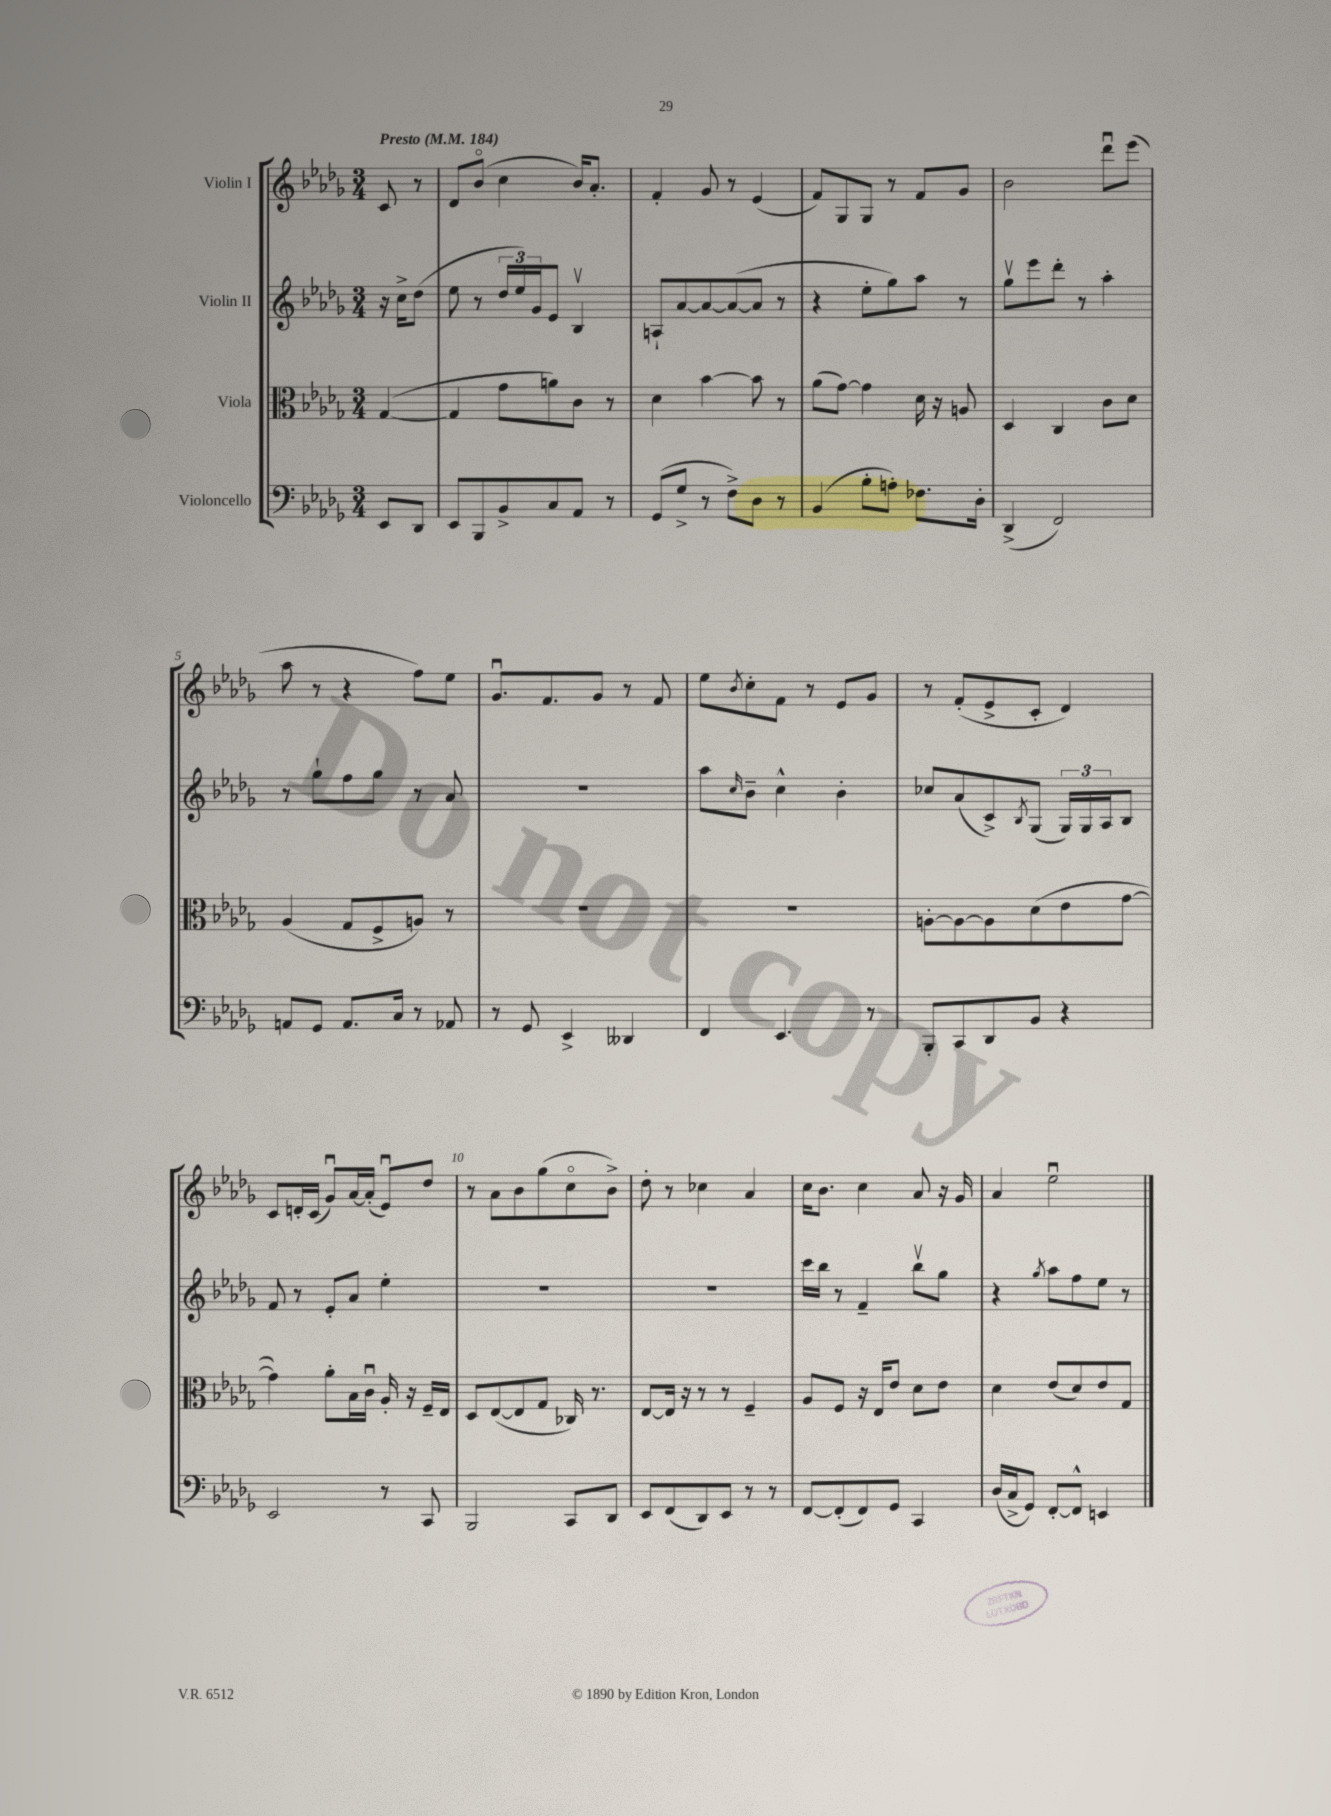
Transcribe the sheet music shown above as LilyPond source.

<<
\new StaffGroup <<
\new Staff = "s0" \with { instrumentName = "Violin I" } {
    \clef treble \key des \major \numericTimeSignature \time 3/4 \partial 4 \tempo "Presto" 4 = 184
    c'8 r8 |
    des'8 bes'8\flageolet( c''4 bes'16) aes'8.-. |
    f'4-. ges'8 r8 ees'4( |
    f'8) ges8 ges8 r8 f'8 ges'8 |
    bes'2 des'''8\downbow ees'''8( |
    aes''8 r8 r4 f''8) ees''8 |
    ges'8.\downbow f'8. ges'8 r8 f'8 |
    ees''8 \acciaccatura { bes'8 } c''8-. f'8 r8 ees'8 ges'8 |
    r8 f'8-.( ees'8-> c'8-. des'4) |
    c'8 d'16-. c'16( ges'8\downbow) aes'16~ aes'16-.( ees'8\downbow) des''8 |
    r8 aes'8 bes'8 ges''8( c''8\flageolet bes'8->) |
    des''8-. r8 ces''4 aes'4 |
    c''16 bes'8. c''4 aes'8 r16 ges'16 |
    aes'4 ees''2\downbow \bar "|." |
}
\new Staff = "s1" \with { instrumentName = "Violin II" } {
    \clef treble \key des \major \numericTimeSignature \time 3/4 \partial 4
    r16 c''16-> des''8( |
    ees''8 r8 \tuplet 3/2 { des''16 ees''16) ges'16 } ees'8 bes4\upbow |
    a8-! aes'8~ aes'8~ aes'8~( aes'8 r8 |
    r4 ees''8-. ges''8) aes''8 r8 |
    ges''8\upbow ees'''8 des'''8-. r8 aes''4-. |
    r8 ges''8-! f''8 ges''8 r8 aes'8 |
    R2. |
    aes''8 \grace { c''16 } bes'8-- c''4-^ bes'4-. |
    ces''8 aes'8( c'8->) \acciaccatura { bes8 } ges8( \tuplet 3/2 { ges16) ges16 aes16 } bes8 |
    f'8 r8 ees'8-. aes'8 ees''4-. |
    R2. |
    R2. |
    c'''16 bes''16 r8 f'4-- bes''8\upbow ges''8 |
    r4 \acciaccatura { ges''8 } aes''8 f''8 ees''8 r8 \bar "|." |
}
\new Staff = "s2" \with { instrumentName = "Viola" } {
    \clef alto \key des \major \numericTimeSignature \time 3/4 \partial 4
    ges4~( |
    ges4 ges'8 a'8) c'8 r8 |
    des'4 bes'4~ bes'8 r8 |
    aes'8( ges'8~) ges'4 des'16 r16 a8 |
    des4 c4 c'8 des'8 |
    aes4( ges8 f8-> a8) r8 |
    R2. |
    R2. |
    a8~-. a8~ a8 des'8( ees'8 ges'8~ |
    ges'4) aes'8-. bes16 c'16\downbow aes16-. r16 f16-- ees16 |
    des8 ees8~( ees8 ges8 ces16) r8. |
    ees8~ ees16 r16 r8 r8 f4-- |
    aes8 f8 r16 ees16 ees'8 des'8 ees'8 |
    des'4 ees'8( des'8) ees'8 ges8 \bar "|." |
}
\new Staff = "s3" \with { instrumentName = "Violoncello" } {
    \clef bass \key des \major \numericTimeSignature \time 3/4 \partial 4
    ees,8 des,8 |
    ees,8 bes,,8 bes,8-> c8 aes,8 r8 |
    ges,8( ges8-> r8 f8->) des8 r8 |
    bes,4( bes8-. a8-.) fes8. des16-. |
    des,4->( f,2) |
    a,8 ges,8 a,8. c16 r8 aes,8 |
    r8 ges,8 ees,4-> deses,4 |
    f,4 ees,4. r8 |
    bes,,8-. c,8 des,8 bes,8 r4 |
    ees,2 r8 c,8 |
    bes,,2 c,8 des,8 |
    ees,8 f,8( des,8) ees,8 r8 r8 |
    f,8~ f,8-.( f,8) ges,8 c,4 |
    des16( c16-> ges,8) f,8~-. f,8-^ e,4 \bar "|." |
}
>>
>>
\layout { \context { \Score \override BarNumber.break-visibility = ##(#f #t #t) barNumberVisibility = #(every-nth-bar-number-visible 5) } }
